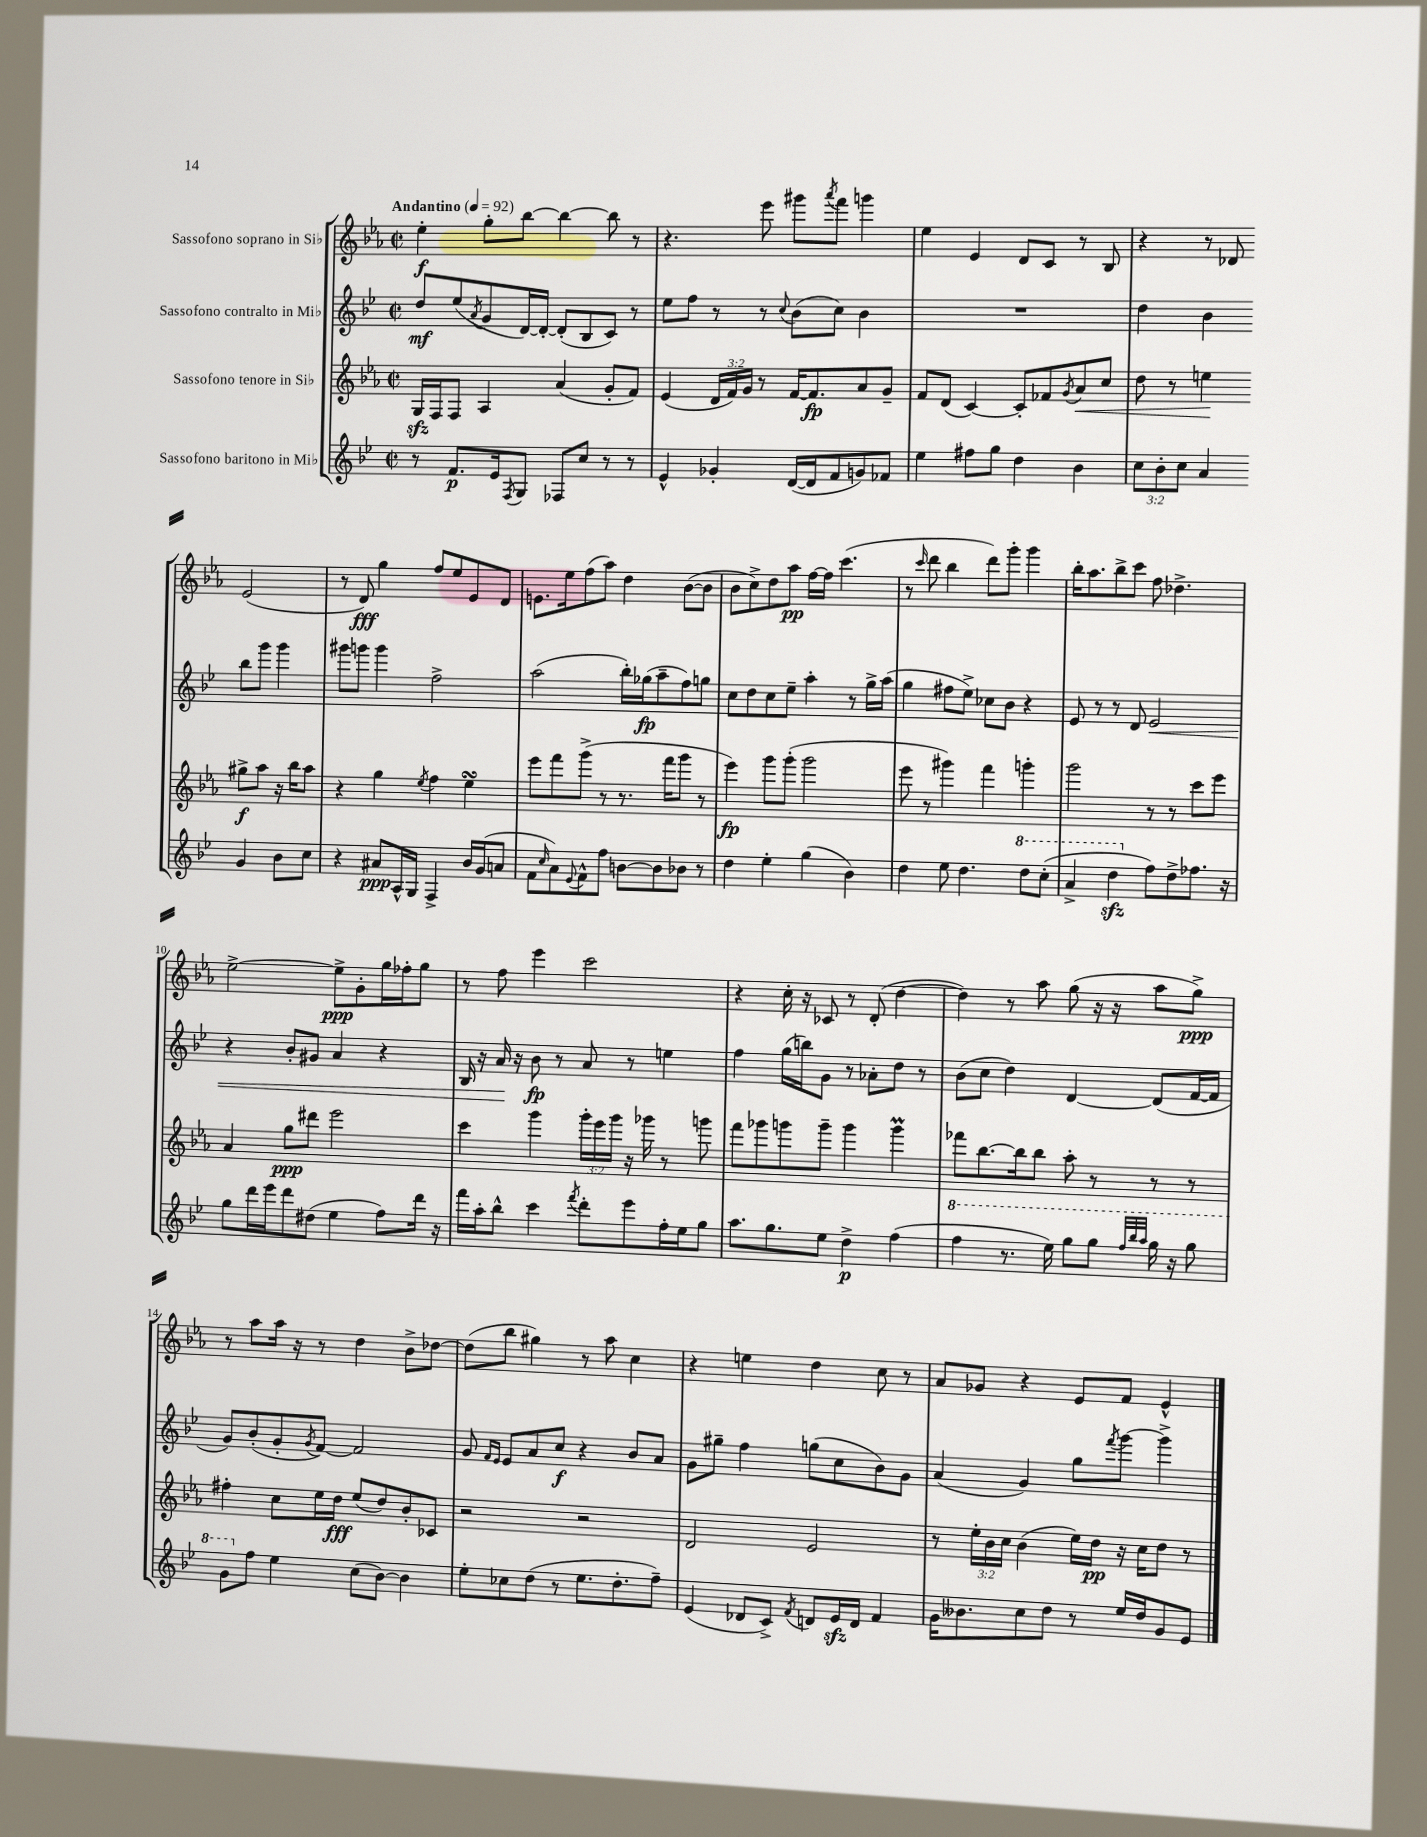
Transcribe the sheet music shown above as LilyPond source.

<<
\new StaffGroup <<
\new Staff = "s0" \with { instrumentName = "Sassofono soprano in Sib" } {
    \clef treble \key ees \major \defaultTimeSignature \time 2/2 \tempo "Andantino" 4 = 92
    ees''4-.\f g''8-. bes''8~ bes''4~ bes''8 r8 |
    r4. ees'''8 gis'''8 \acciaccatura { aes'''8 } f'''8 g'''4 |
    ees''4 ees'4 d'8 c'8 r8 bes8 |
    r4 r8 des'8 ees'2( |
    r8 d'8\fff) g''4 f''8 ees''8 ees'8 d'8 |
    e'8. ees''16 f''8( aes''8) d''4 bes'8~( bes'8 |
    bes'8 c''8->) d''8 aes''8\pp f''16~ f''16 c'''4.( |
    r8 \grace { c'''16 } d'''8 bes''4 d'''8) g'''8-. g'''4 |
    bes''16-. aes''8. bes''8-> c'''8 f''8 des''4.-> |
    ees''2~-> ees''8->\ppp g'8-. g''16 fes''16-. g''8 |
    r8 f''8 ees'''4 c'''2 |
    r4 c''16-. r16 ces'8 r8 d'8-.( d''4~ |
    d''4) r8 aes''8 g''8( r16 r16 aes''8 g''8->\ppp) |
    r8 aes''8 aes''16 r16 r8 d''4 bes'8-> des''8~ |
    des''8( bes''8 gis''4) r8 aes''8 c''4 |
    r4 e''4 d''4 c''8 r8 |
    aes'8 ges'8 r4 ees'8 f'8 ees'4-^ \bar "|." |
}
\new Staff = "s1" \with { instrumentName = "Sassofono contralto in Mib" } {
    \clef treble \key bes \major \defaultTimeSignature \time 2/2
    d''8\mf ees''8( \acciaccatura { a'8 } g'8 d'16~) d'16~-. d'8-.( bes8 c'8) r8 |
    ees''8 f''8 r8 r8 \appoggiatura { c''8 } bes'8( c''8) bes'4 |
    R1 |
    d''4 bes'4 bes''8 g'''8 g'''4 |
    gis'''8 g'''8 g'''4 f''2-> |
    a''2( bes''16-.) ges''16\fp( a''8-- f''8) g''8 |
    c''8 d''8 c''8 ees''8-- a''4-. r8 g''16-> a''16( |
    g''4 fis''8 ees''8->) ces''8 bes'8 r4 |
    ees'8 r8 r8 d'8 ees'2\< |
    r4 bes'8-. gis'8 a'4 r4 |
    bes16 r16 a'16\! r16 bes'8\fp r8 a'8 r8 e''4 |
    f''4 g''16( b''16) g'8 r8 aes'8-. d''8 r8 |
    bes'8( c''8 d''4) d'4~ d'8( f'16~ f'16 |
    g'8) bes'8-.( g'8-. \acciaccatura { g'8 } f'8~) f'2 |
    g'8 \grace { f'16 ees'16 } ees'8 a'8 c''8\f r4 bes'8 a'8 |
    g'8 gis''8-- f''4 g''8( c''8 bes'8) g'8 |
    a'4( g'4) g''8 \acciaccatura { f'''8 } g'''8~ g'''4-> \bar "|." |
}
\new Staff = "s2" \with { instrumentName = "Sassofono tenore in Sib" } {
    \clef treble \key ees \major \defaultTimeSignature \time 2/2 \override Staff.TupletNumber.text = #tuplet-number::calc-fraction-text
    g16\sfz f16 f8 aes4 aes'4( g'8-. f'8) |
    ees'4( \tuplet 3/2 { d'16 f'16) g'16 } r8 f'16~ f'8.\fp aes'8 g'8-- |
    f'8 d'8( c'4~) c'8-. fes'8 \acciaccatura { g'8 } aes'8\< c''8 |
    d''8 r8 e''4\! gis''8->\f aes''8 r16 bes''16 aes''8 |
    r4 g''4 \acciaccatura { ees''8 } f''4 ees''4\turn |
    ees'''8 f'''8 g'''8->( r8 r8. f'''16 g'''8 r8 |
    ees'''4\fp) g'''8 g'''8-.( g'''2 |
    ees'''8 r8 gis'''4) f'''4 g'''4-. |
    g'''2 r8 r8 c'''8 ees'''8 |
    aes'4 g''8\ppp dis'''8 ees'''2 |
    c'''4 g'''4 \tuplet 3/2 { g'''16-. ees'''16 g'''16 } r16 ges'''16 r8 g'''8 |
    f'''8 ges'''8 g'''8 g'''8-- g'''4 g'''4\prall |
    fes'''8 bes''8.~ bes''16 bes''8 aes''8-. r8 r8 r8 |
    fis''4-. c''8 ees''16 d''16\fff ees''8( d''8) bes'8-. ces'8 |
    r2 r2 |
    d'2 ees'2 |
    r8 \tuplet 3/2 { ees''16-. bes'16 c''16 } bes'4( ees''16) d''16\pp r16 c''16 d''8 r8 \bar "|." |
}
\new Staff = "s3" \with { instrumentName = "Sassofono baritono in Mib" } {
    \clef treble \key bes \major \defaultTimeSignature \time 2/2 \override Staff.TupletNumber.text = #tuplet-number::calc-fraction-text
    r8 f'8.\p ees'16 \acciaccatura { f8 } g8 fes8 c''8 r8 r8 |
    ees'4-^ ges'4-. d'16~( d'16 f'8 g'8) fes'8 |
    ees''4 fis''8 g''8 d''4 bes'4 |
    \tuplet 3/2 { c''8 bes'8-. c''8 } a'4 g'4 bes'8 c''8 |
    r4 ais'8\ppp a16-^ g16 f4-> bes'16 g'16( a'8 |
    f'8 \grace { c''16 } a'8) \appoggiatura { ees'8 } f'8-^ f''8 b'8~ b'8 bes'8 r8 |
    d''4 ees''4-. g''4( bes'4) |
    d''4 ees''8 d''4. \ottava #1 d'''8 c'''8-.( |
    a''4-> d'''4\sfz \ottava #0 f''8) d''8-> fes''8. r16 |
    g''8 d'''16 ees'''16 d'''8 dis''8( ees''4 f''8) d'''16 r16 |
    f'''16 a''16-. bes''8-^ c'''4 \acciaccatura { f'''8 } d'''8-. ees'''8 f''16-. ees''16 g''8 |
    a''8. g''8. ees''8 d''4->\p f''4( |
    \ottava #1 f'''4 r8. ees'''16) g'''8 g'''8 \grace { f'''32 bes'''32 a'''32 } g'''16 r16 g'''8 |
    g''8 \ottava #0 f''8 ees''4 c''8( bes'8~) bes'4 |
    ees''8-. ces''8 d''8( r8 ees''8. d''8.-. f''8--) |
    ees'4( des'8 c'8->) \acciaccatura { f'8 } d'8 ees'16\sfz d'16 f'4 |
    g'16 beses'8. c''8 d''8 r8 ees''16 d''16 g'8 ees'8 \bar "|." |
}
>>
>>
